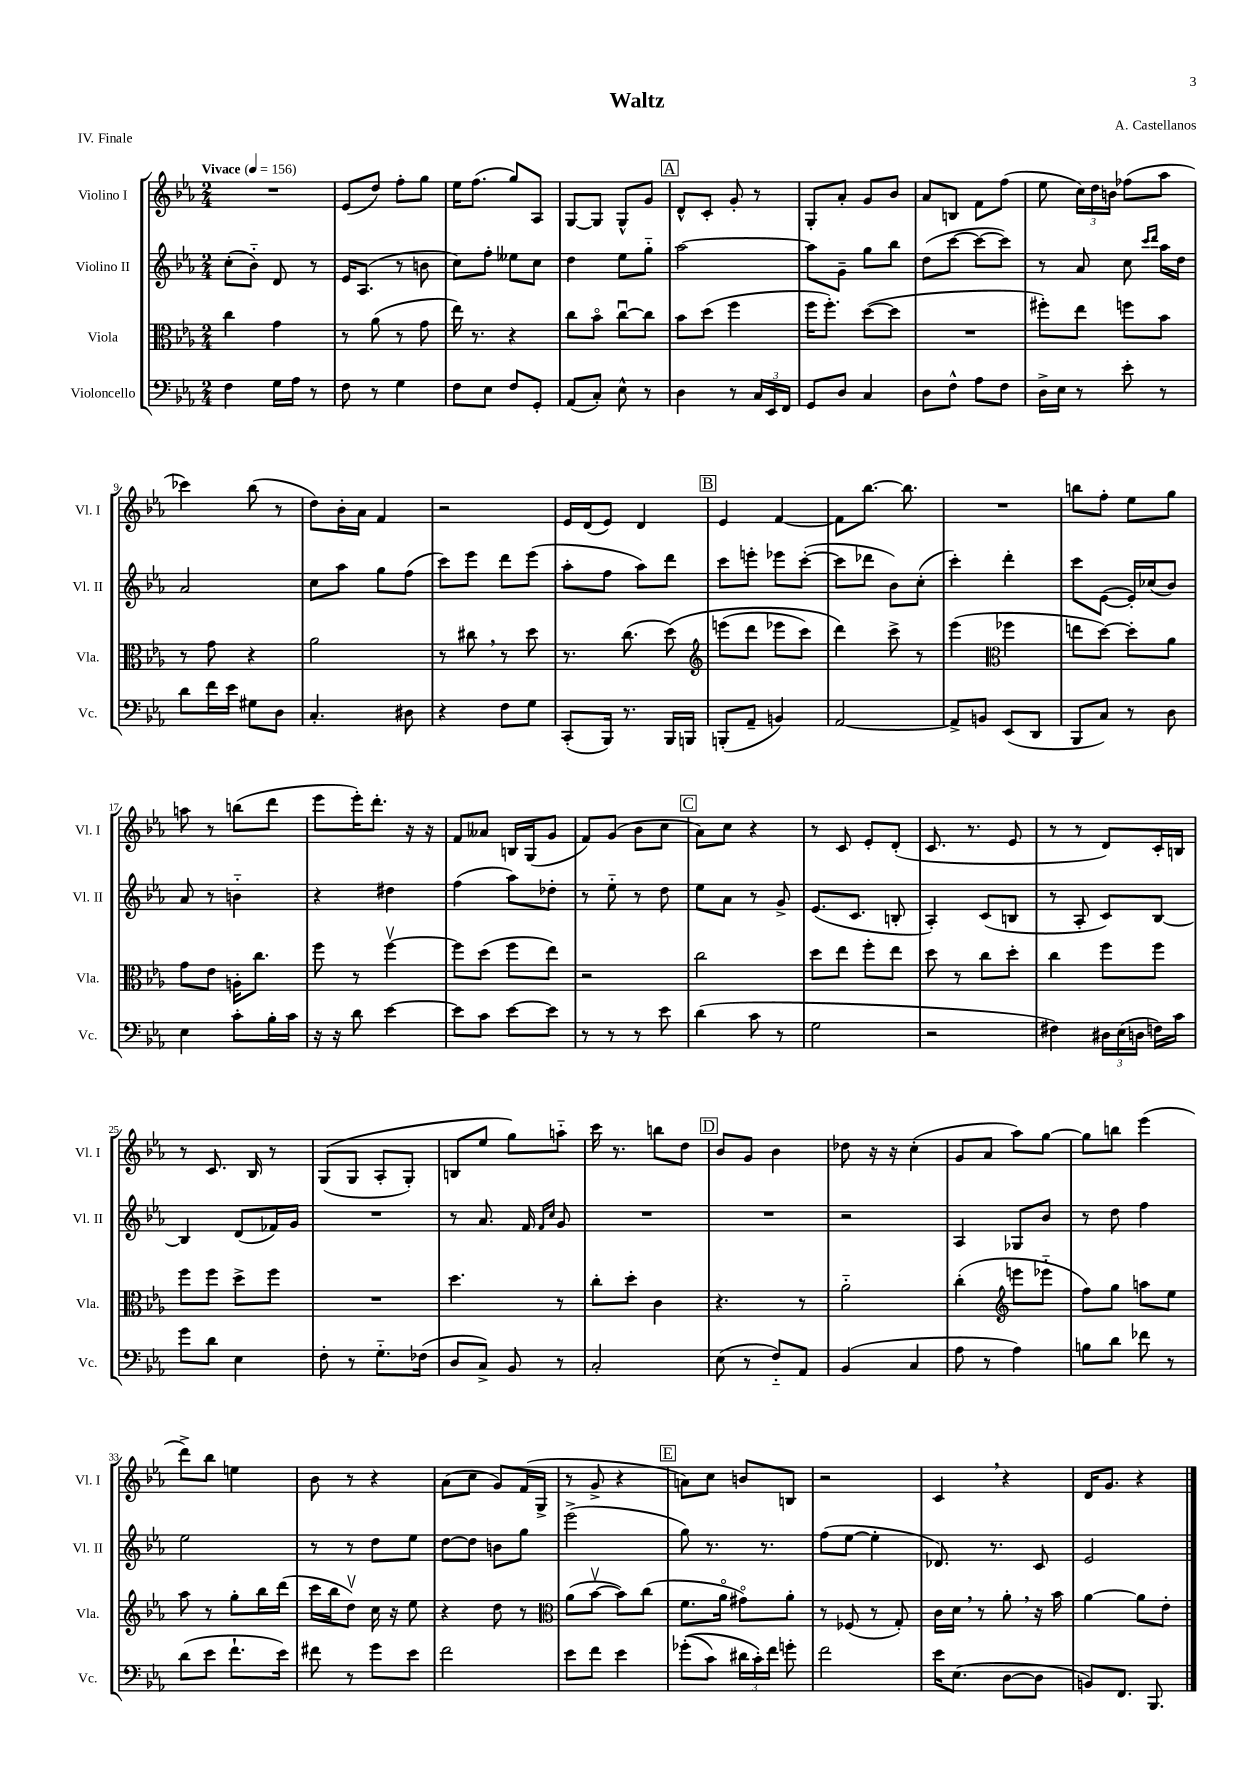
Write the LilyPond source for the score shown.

\header { title = "Waltz" composer = "A. Castellanos" piece = "IV. Finale" }
<<
\new StaffGroup <<
\new Staff = "s0" \with { instrumentName = "Violino I" shortInstrumentName = "Vl. I" } {
    \clef treble \key ees \major \numericTimeSignature \time 2/4 \tempo "Vivace" 4 = 156
    \autoBeamOff R2 |
    ees'8[( d''8]) f''8[-. g''8] |
    ees''16[ f''8.]( g''8[) aes8] |
    g8[~ g8] g8[-^ g'8] |
    \mark \markup { \box "A" } d'8[-^ c'8]-. g'8-. r8 |
    g8[-. aes'8]-. g'8[ bes'8] |
    aes'8[ b8] f'8[ f''8]( |
    ees''8 \tuplet 3/2 { c''16[) d''16 b'16] } fes''8[( aes''8] |
    ces'''4) bes''8( r8 |
    d''8[) bes'16-. aes'16] f'4 |
    r2 |
    ees'16[ d'16( ees'8]) d'4 |
    \mark \markup { \box "B" } ees'4 f'4~ |
    f'8[ bes''8.]~ bes''8. |
    R2 |
    b''8[ f''8]-. ees''8[ g''8] |
    a''8 r8 b''8[( d'''8] |
    ees'''8[ ees'''16-.) d'''8.]-. r16 r16 |
    f'8[ aeses'8] b16[ g16( g'8] |
    f'8[) g'8]( bes'8[ c''8] |
    \mark \markup { \box "C" } aes'8[) c''8] r4 |
    r8 c'8 ees'8[-. d'8]-.( |
    c'8. r8. ees'8 |
    r8 r8 d'8[) c'16-. b16] |
    r8 c'8. bes16 r8 |
    g8[(\( g8] aes8[-. g8]-.) |
    b8[ ees''8] g''8[\) a''8]-_ |
    c'''16 r8. b''8[ d''8] |
    \mark \markup { \box "D" } bes'8[ g'8] bes'4 |
    des''8 r16 r16 c''4-.( |
    g'8[ aes'8] aes''8[) g''8]~ |
    g''8[ b''8] ees'''4( |
    d'''8[->) bes''8] e''4 |
    bes'8 r8 r4 |
    aes'8[( c''8] g'8[) f'16( g16]-> |
    r8 g'8-> r4 |
    \mark \markup { \box "E" } a'8[) c''8] b'8[ b8] |
    r2 |
    c'4 \breathe r4 |
    d'16[ g'8.] r4 \bar "|." |
}
\new Staff = "s1" \with { instrumentName = "Violino II" shortInstrumentName = "Vl. II" } {
    \clef treble \key ees \major \numericTimeSignature \time 2/4
    \autoBeamOff c''8[-.( bes'8]-_) d'8 r8 |
    ees'16[ aes8.]( r8 b'8 |
    c''8[) f''8]-. eeses''8[ c''8] |
    d''4 ees''8[ g''8]-_ |
    \mark \markup { \box "A" } aes''2~ |
    aes''8[ g'8]-- g''8[ bes''8] |
    d''8[( c'''8]~ c'''8[~ c'''8]) |
    r8 aes'8 c''8 \grace { c'''16[ d'''16] } aes''16[ d''16] |
    aes'2 |
    c''8[ aes''8] g''8[ f''8]( |
    c'''8[) ees'''8] d'''8[ ees'''8]( |
    aes''8[-. f''8] aes''8[) d'''8] |
    \mark \markup { \box "B" } c'''8[ e'''8]-. ees'''8[ c'''8]~-.( |
    c'''8[ des'''8] bes'8[) c''8]-.( |
    c'''4-.) d'''4-. |
    c'''8[ ees'8]~( ees'16[-.) ces''16( bes'8]) |
    aes'8 r8 b'4-_ |
    r4 dis''4 |
    f''4( aes''8[) des''8]-. |
    r8 ees''8-_ r8 d''8 |
    \mark \markup { \box "C" } ees''8[ aes'8] r8 g'8-> |
    ees'8.[( c'8.] b8-. |
    aes4-.) c'8[( b8] |
    r8 aes8-. c'8[) bes8]~ |
    bes4 d'8[( fes'16) g'16] |
    R2 |
    r8 aes'8. f'16 \grace { f'16[ c''16] } g'8 |
    R2 |
    \mark \markup { \box "D" } R2 |
    r2 |
    aes4 ges8[ bes'8] |
    r8 d''8 f''4 |
    ees''2 |
    r8 r8 d''8[ ees''8] |
    d''8[~ d''8] b'8[ g''8] |
    ees'''2->( |
    \mark \markup { \box "E" } g''8) r8. r8. |
    f''8[( ees''8]~ ees''4-. |
    des'8.) r8. c'8 |
    ees'2 \bar "|." |
}
\new Staff = "s2" \with { instrumentName = "Viola" shortInstrumentName = "Vla." } {
    \clef alto \key ees \major \numericTimeSignature \time 2/4
    \autoBeamOff c''4 g'4 |
    r8 aes'8( r8 g'8 |
    ees''16) r8. r4 |
    c''8[ bes'8]\flageolet c''8[~\downbow c''8] |
    \mark \markup { \box "A" } bes'8[ d''8]( f''4 |
    f''16[ f''8.]-.) d''8[~( d''8] |
    R2 |
    fis''8[-.) ees''8] f''8[ bes'8] |
    r8 g'8 r4 |
    aes'2 |
    r8 cis''8 \breathe r8 d''8 |
    r8. c''8.( d''8)\( |
    \mark \markup { \box "B" } \clef treble e'''8[( d'''8] ees'''8[ c'''8]) |
    d'''4\) c'''8-> r8 |
    ees'''4( \clef alto fes''4 |
    e''8[ d''8]~) d''8[-. aes'8] |
    g'8[ ees'8] a16[-. c''8.] |
    f''8 r8 f''4~\upbow |
    f''8[ d''8]( f''8[ ees''8]) |
    r2 |
    \mark \markup { \box "C" } c''2 |
    d''8[ ees''8] f''8[-. ees''8] |
    d''8 r8 c''8[ d''8]-. |
    c''4 f''8[ f''8] |
    f''8[ f''8] d''8[-> f''8] |
    R2 |
    d''4. r8 |
    c''8[-. d''8]-. c'4 |
    \mark \markup { \box "D" } r4. r8 |
    aes'2-_ |
    c''4-.( \clef treble e'''8[ ees'''8]-_ |
    f''8[) g''8] a''8[ ees''8] |
    aes''8 r8 g''8[-. bes''16 d'''16]( |
    c'''16[ bes''16 d''8]\upbow) c''16 r16 ees''8 |
    r4 d''8 r8 |
    \clef alto aes'8[( bes'8]~\upbow bes'8[) c''8]( |
    \mark \markup { \box "E" } f'8.[ aes'16]\flageolet gis'8[\flageolet) aes'8]-. |
    r8 fes8( r8 g8-.) |
    c'16[ d'16] \breathe r8 aes'8-. \breathe r16 bes'16 |
    aes'4~ aes'8[ ees'8]-. \bar "|." |
}
\new Staff = "s3" \with { instrumentName = "Violoncello" shortInstrumentName = "Vc." } {
    \clef bass \key ees \major \numericTimeSignature \time 2/4
    \autoBeamOff f4 g16[ aes16] r8 |
    f8 r8 g4 |
    f8[ ees8] f8[ g,8]-. |
    aes,8[( c8]-.) ees8-^ r8 |
    \mark \markup { \box "A" } d4 r8 \tuplet 3/2 { c16[ ees,16 f,16] } |
    g,8[ d8] c4 |
    d8[ f8]-^ aes8[ f8] |
    d16[-> ees16] r8 ees'8-. r8 |
    d'8[ f'16 ees'16] gis8[ d8] |
    c4.-. dis8 |
    r4 f8[ g8] |
    c,8[-.( bes,,16]) r8. bes,,16[ b,,16] |
    \mark \markup { \box "B" } b,,8[-.( aes,8]-- b,4) |
    aes,2~ |
    aes,8[-> b,8] ees,8[( d,8] |
    bes,,8[ c8]) r8 d8 |
    ees4 c'8[-. bes16-. c'16] |
    r16 r16 d'8 ees'4~ |
    ees'8[ c'8] ees'8[~ ees'8] |
    r8 r8 r8 ees'8 |
    \mark \markup { \box "C" } d'4( c'8 r8 |
    g2 |
    r2 |
    fis4) \tuplet 3/2 { dis16[ ees16( d16] } f16[) c'16] |
    g'8[ d'8] ees4 |
    f8-. r8 g8.[-_ fes16]( |
    d8[ c8]->) bes,8 r8 |
    c2-. |
    \mark \markup { \box "D" } ees8( r8 f8[-_) aes,8] |
    bes,4( c4 |
    aes8 r8 aes4) |
    b8[ d'8] fes'8 r8 |
    d'8[( ees'8] f'8.[-! ees'16]) |
    fis'8 r8 g'8[ ees'8] |
    f'2 |
    ees'8[ f'8] ees'4 |
    \mark \markup { \box "E" } ges'8[-.(\( c'8]) \tuplet 3/2 { dis'16[ c'16-.\) f'16] } g'8-. |
    f'2 |
    ees'16[ ees8.]( d8[~ d8] |
    b,8[) f,8.] bes,,8. \bar "|." |
}
>>
>>
